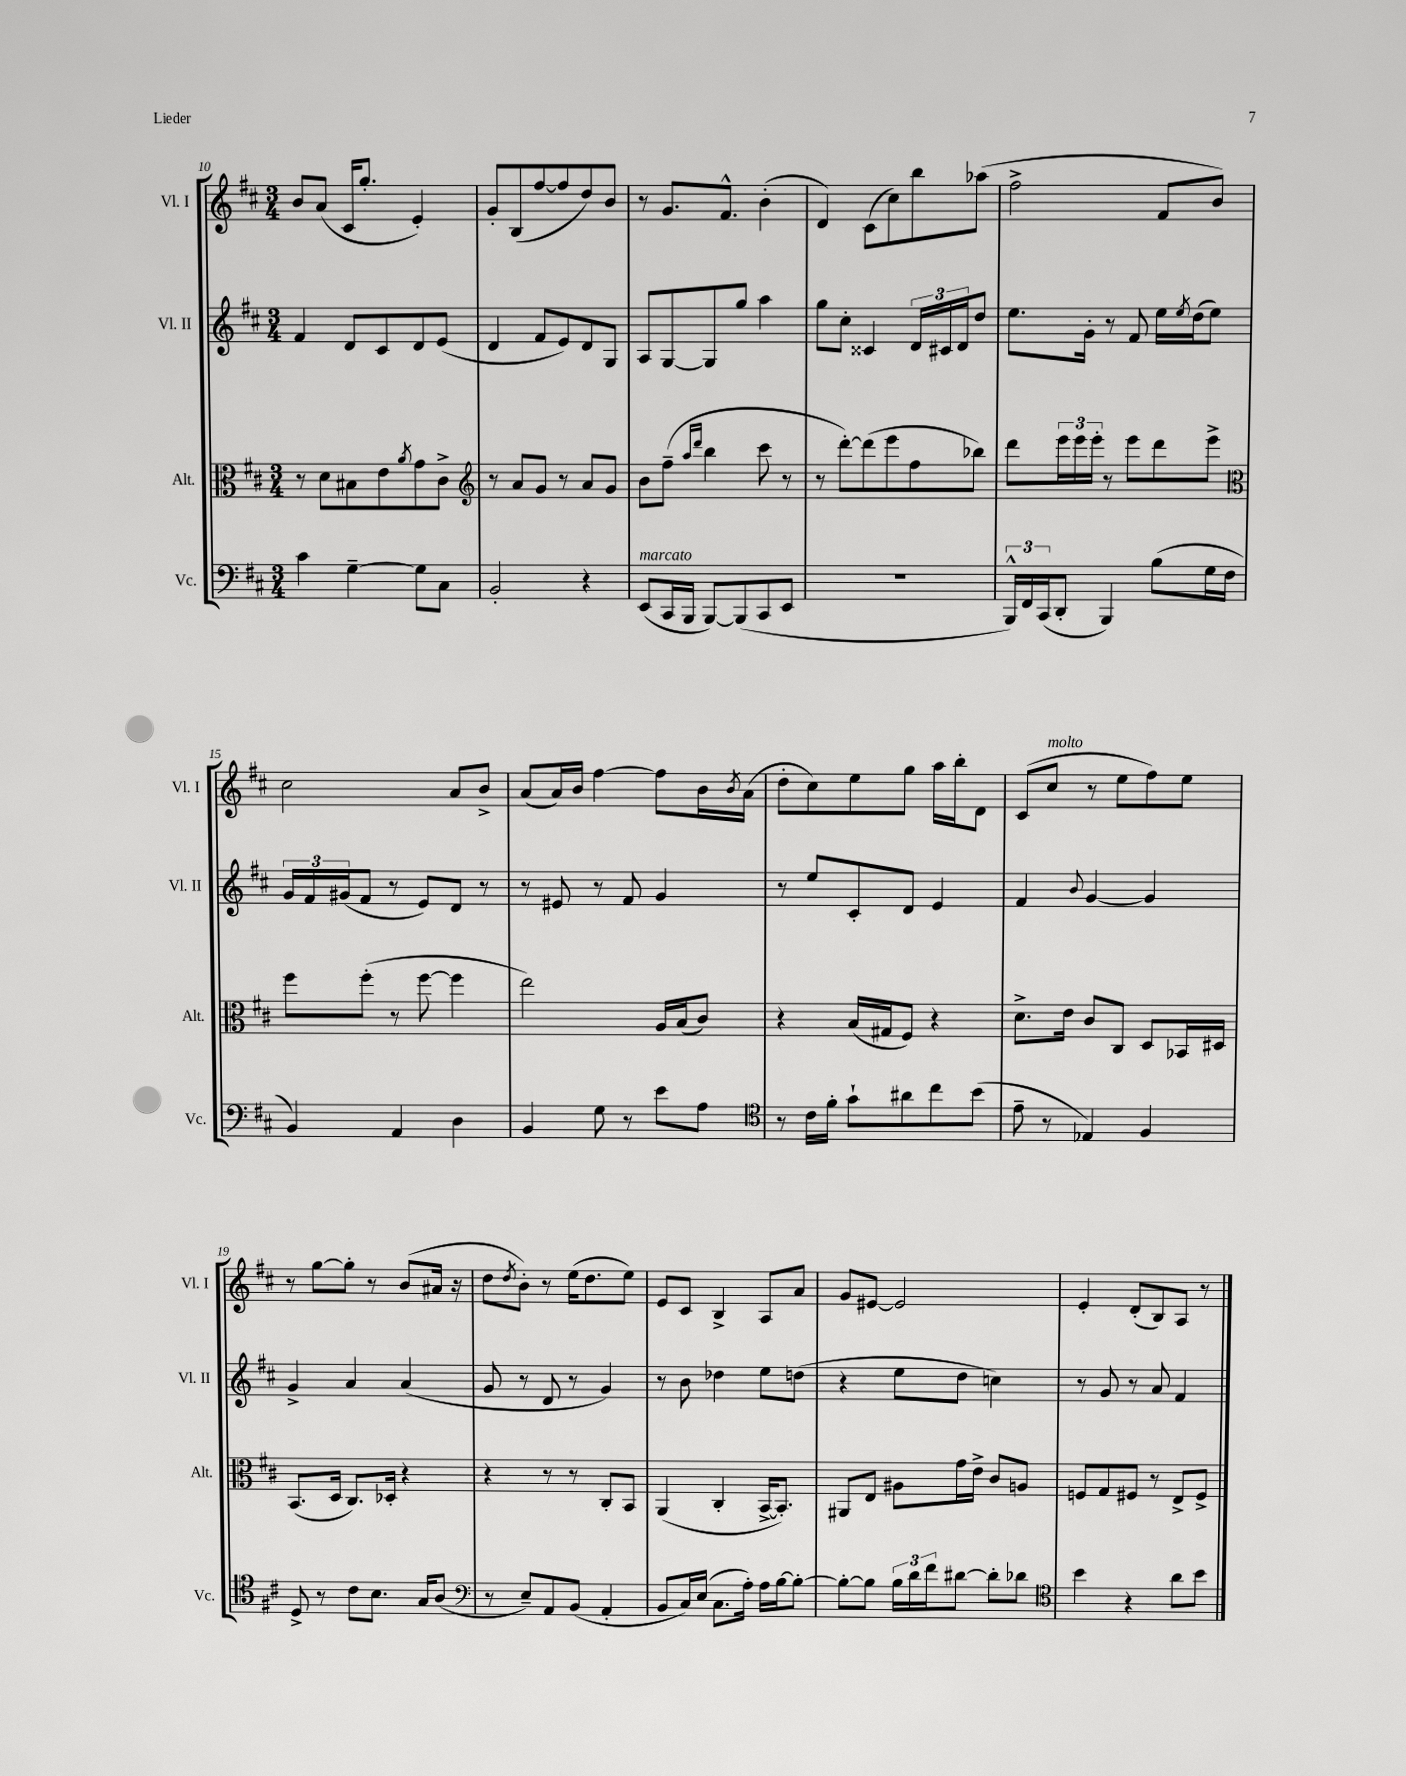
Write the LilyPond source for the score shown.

<<
\new StaffGroup <<
\new Staff = "s0" \with { instrumentName = "Vl. I" shortInstrumentName = "Vl. I" } {
    \clef treble \key d \major \numericTimeSignature \time 3/4
    b'8 a'8( cis'16 g''8.-. e'4-.) |
    g'8-. b8( fis''8~ fis''8 d''8) b'8 |
    r8 g'8. fis'8.-^ b'4-.( |
    d'4) cis'8( cis''8) b''8 aes''8( |
    fis''2-> fis'8 b'8) |
    cis''2 a'8 b'8-> |
    a'8( a'16) b'16 fis''4~ fis''8 b'16 \acciaccatura { b'8 } a'16( |
    d''8-. cis''8) e''8 g''8 a''16 b''16-. d'8 |
    cis'8( cis''8^\markup { \italic "molto" } r8 e''8 fis''8) e''8 |
    r8 g''8~ g''8-. r8 b'8( ais'16 r16 |
    d''8 \acciaccatura { d''8 } b'8-.) r8 e''16( d''8. e''8) |
    e'8 cis'8 b4-> a8 a'8 |
    g'8 eis'8~ eis'2 |
    e'4-. d'8-.( b8) a8 r8 \bar "|." |
}
\new Staff = "s1" \with { instrumentName = "Vl. II" shortInstrumentName = "Vl. II" } {
    \clef treble \key d \major \numericTimeSignature \time 3/4
    fis'4 d'8 cis'8 d'8 e'8( |
    d'4 fis'8 e'8) d'8 g8 |
    a8 g8~ g8 g''8 a''4 |
    g''8 cis''8-. cisis'4 \tuplet 3/2 { d'16 cis'16 d'16 } d''8 |
    e''8. g'16-. r8 fis'8 e''16 \acciaccatura { e''8 } d''16( e''8) |
    \tuplet 3/2 { g'16 fis'16 gis'16( } fis'8 r8 e'8) d'8 r8 |
    r8 eis'8 r8 fis'8 g'4 |
    r8 e''8 cis'8-. d'8 e'4 |
    fis'4 \appoggiatura { b'8 } g'4~ g'4 |
    g'4-> a'4 a'4( |
    g'8 r8 d'8 r8 g'4) |
    r8 b'8 des''4 e''8 d''8( |
    r4 e''8 d''8 c''4) |
    r8 g'8 r8 a'8 fis'4 \bar "|." |
}
\new Staff = "s2" \with { instrumentName = "Alt." shortInstrumentName = "Alt." } {
    \clef alto \key d \major \numericTimeSignature \time 3/4
    r8 d'8 bis8 e'8 \acciaccatura { a'8 } g'8 cis'8-> |
    \clef treble r8 a'8 g'8 r8 a'8 g'8 |
    b'8 fis''8--( \grace { a''16 d'''16 } b''4 cis'''8 r8 |
    r8 d'''8~-.) d'''8( e'''8 fis''8 bes''8) |
    d'''8 \tuplet 3/2 { e'''16 e'''16 e'''16-. } r8 e'''8 d'''8 e'''8-> |
    \clef alto fis''8 fis''8-.( r8 fis''8~ fis''4 |
    e''2) a16 b16( cis'8) |
    r4 b16( gis16 fis8) r4 |
    d'8.-> e'16 cis'8 cis8 d8 bes,16 dis16 |
    b,8.( d16 cis8.) des16-. r4 |
    r4 r8 r8 cis8-. b,8 |
    a,4( cis4-. b,16~-> b,8.-.) |
    ais,8 e8 ais8 g'16 e'16-> cis'8 a8 |
    f8 g8 fis8 r8 e8-> fis8-> \bar "|." |
}
\new Staff = "s3" \with { instrumentName = "Vc." shortInstrumentName = "Vc." } {
    \clef bass \key d \major \numericTimeSignature \time 3/4
    cis'4 g4~-- g8 cis8 |
    b,2-. r4 |
    e,8^\markup { \italic "marcato" }( cis,16 b,,16 b,,8~) b,,8( cis,8 e,8 |
    R2. |
    \tuplet 3/2 { b,,16-^) fis,16 cis,16( } d,8-. b,,4) b8( g16 fis16 |
    b,4) a,4 d4 |
    b,4 g8 r8 e'8 a8 |
    \clef tenor r8 cis'16 fis'16-. g'8-! ais'8 cis''8 b'8( |
    e'8-- r8 ees4) fis4 |
    d8-> r8 cis'8 b8. g16 a8( |
    \clef bass r8 e8--) a,8 b,8( a,4-. |
    b,8 cis16) e16( cis8. a16-.) a16 b16~ b8~-. |
    b8~-. b8 \tuplet 3/2 { b16 d'16 fis'16 } dis'8~ dis'8-. des'8 |
    \clef tenor b'4 r4 a'8 b'8 \bar "|." |
}
>>
>>
\layout { \context { \Score currentBarNumber = #10 } }
